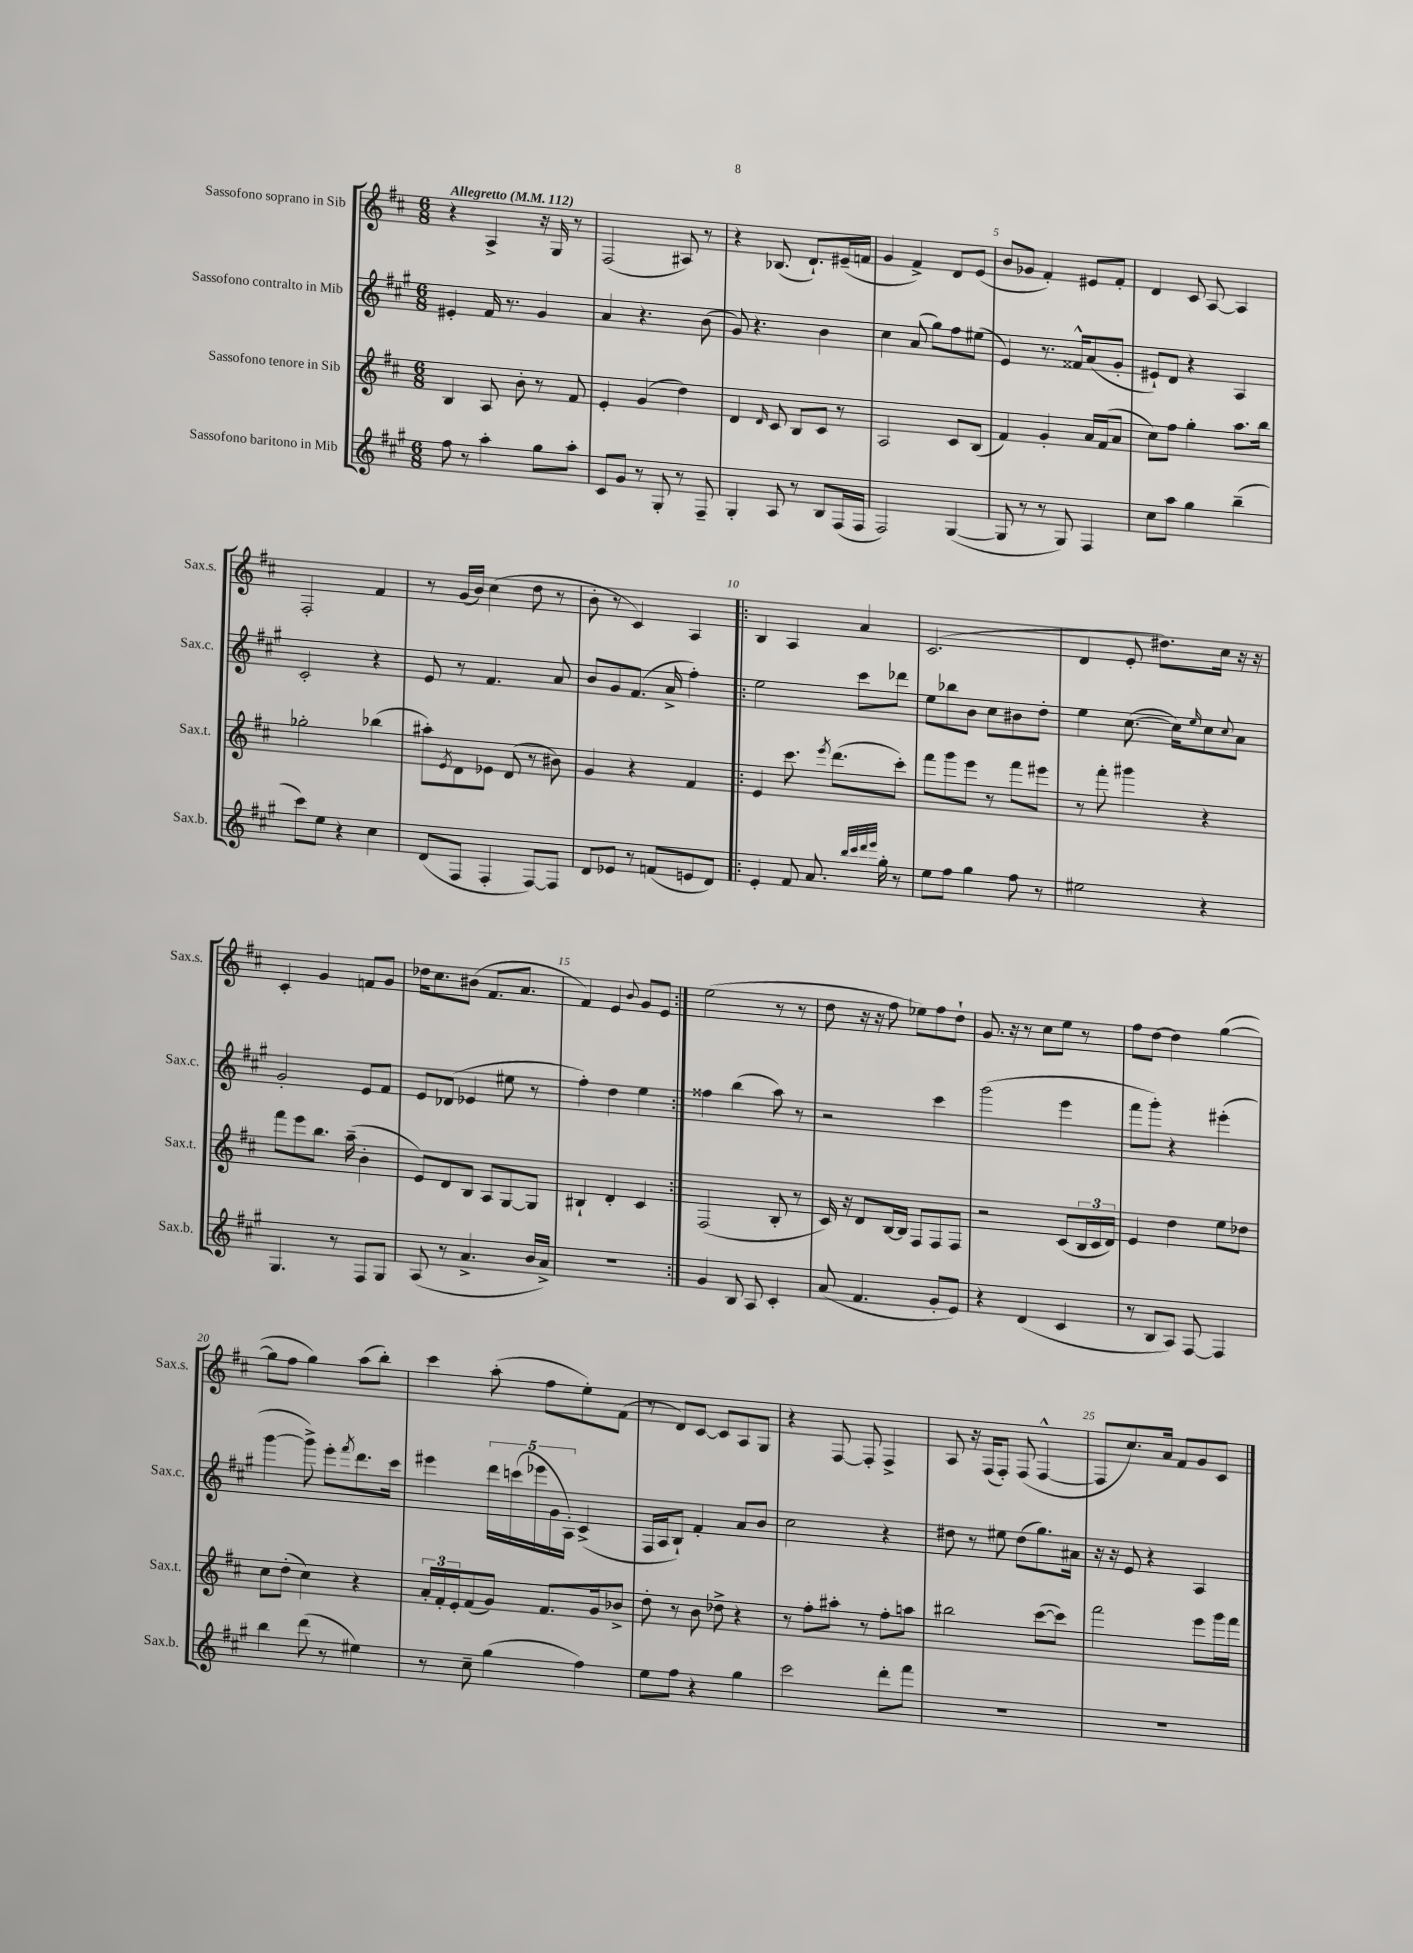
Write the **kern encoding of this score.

**kern	**kern	**kern	**kern
*staff4	*staff3	*staff2	*staff1
*clefG2	*clefG2	*clefG2	*clefG2
*k[f#c#g#]	*k[f#c#]	*k[f#c#g#]	*k[f#c#]
*M6/8	*M6/8	*M6/8	*M6/8
*MM112	*MM112	*MM112	*MM112
8ff#\	4B/	4e#'/	4r
8r	.	.	.
4aa'\	8A/	16f#/	4A^/
.	.	8.r	.
.	8b'\	.	.
8gg#\L	8r	4g#/	16r
.	.	.	16G/
8aa'\J	8f#/	.	8r
=	=	=	=
8c#/L	4e'/	4a/	(2F#/
8g#/J	.	.	.
8r	(4g/	4.r	.
8G#'/	.	.	.
8r	4dd\)	.	8A#/)
8F#~/	.	(8b\	8r
=	=	=	=
4G#'/	4d/	8g#/)	4r
.	.	4.r	.
.	16qqd/	.	.
8A/	8c#/	.	(8.B-/
8r	8B/L	.	.
.	.	.	8.d`/L)
8B/L	8c#/J	4b\	.
(16F#/L	8r	.	(16e#~/L
16F#/JJ	.	.	16f/JJ
=	=	=	=
2F#/)	2A/	4cc#\	4g/
.	.	(8a/	4f#^/)
.	.	8gg#\L)	.
([4G#/	8c#/L	8ff#\	8d/L
.	(8B/J	(8ee#\J	(8e/J
=	=	=	=
8G#/]	4f#/)	4e/)	8b/L
8r	.	.	8g-/J
8r	4g'/	8.r	4f#'/)
8G#/)	.	.	.
.	.	16f##^^/LK	.
4F#/	16a/LL	(8a/	8e#/L
.	(16f#/J	.	.
.	8a/J	8g#'/J	8f#'/J
=	=	=	=
8cc#\L	8cc#\L)	8e#`/L)	4d/
8aa\J	8ff#\J	8d/J	.
4gg#\	4gg'\	4r	8c#/
.	.	.	[8A/
(4bb~\	8.aa\L	4A/	4A/]
.	16bb\Jk	.	.
=	=	=	=
8ccc#\L)	2gg-'\	2c#'/	2F#'/
8ee\J	.	.	.
4r	.	.	.
4cc#\	(4bb-\	4r	4f#/
=	=	=	=
(8d/L	8aa#'\L)	8e/	8r
.	8qe/	.	.
8F#/J	8d\	8r	(16g/LL
.	.	.	16b/JJ)
4F#'/	8e-\J	4.f#/	(4cc#\
.	(8d/	.	.
[8F#/L)	8r	.	8dd\
8F#/]J	8b#\)	8a/	8r
=	=	=	=
8d/L	4g/	8b/L	8b'\
8e-/J	.	8g#/	8r
8r	4r	(8.f#/J	4c#/)
(8f/L	.	.	.
.	.	16a^/	.
8e/	4f#/	4ff#'\)	4A/
8d/J)	.	.	.
=!|:	=!|:	=!|:	=!|:
4e'/	4e/	2ee\	4B/
8f#/	8.ccc#\	.	4A/
8.a/	.	.	.
.	8qeee/	.	.
.	(8.ddd\L	.	.
.	.	8ccc#\L	4a/
32qqbb/LLL	.	.	.
32qqccc#/	.	.	.
32qqddd/	.	.	.
32qqeee/JJJ	.	.	.
16gg#'\	.	.	.
8r	8ccc#'\J)	8ddd-\J	.
=	=	=	=
8ee\L	8fff#\L	8ee\L	(2.c#/
8ff#\J	8ggg\	8bb-\	.
4gg#\	8eee\J	8b\J	.
.	8r	8cc#\L	.
8ff#\	8fff#\L	8b#\	.
8r	8eee#\J	8dd'\J	.
=	=	=	=
2ee#\	8r	4ee\	4d/
.	8fff#'\	.	.
.	4ggg#\	([8.cc#\	8e'/
.	.	.	8.dd#\L)
.	.	16cc#\]LK)	.
.	.	16qqee/	.
4r	4r	8cc#\	.
.	.	.	16cc#\Jk
.	.	8qqcc#/	.
.	.	8a\J	16r
.	.	.	16r
=	=	=	=
4.G#/	8fff#\L	2g#'/	4c#'/
.	8eee\	.	.
.	8.bb\J	.	4g/
8r	.	.	.
.	(16aa~\	.	.
8F#/L	4b'\	8e/L	8f/L
8G#/J	.	8f#/J	8g/J
=	=	=	=
(8A/	8e/L)	8e/L	16dd-\LK
.	.	.	8.cc#\
8r	8d/	(8d-/J	.
4.a^/	8B/J	4e-/	(8b#\J
.	8A/L	.	8.f#/L
.	[8G/	8ee#\	.
.	.	.	8.a/J
16b/LL	8G/]J	8r	.
16a^/JJ)	.	.	.
=	=	=	=
2.r	4B#`/	4ff#'\)	4f#/)
.	4d'/	4dd\	4e/
.	.	.	8qqb/
.	4c#/	4ee\	8g/L
.	.	.	8e/J
=:|!	=:|!	=:|!	=:|!
4g#/	(2F#/	4ff##\	(2ee\
8B/	.	(4bb\	.
8A/	.	.	.
4c#'/	8B'/	8aa\)	8r
.	8r	8r	8r
=	=	=	=
(8a/	16c#/)	2r	8dd\
.	16r	.	.
4.f#/	8d/L	.	16r
.	.	.	16r
.	[16B/L	.	8ff#\
.	16B/]JJ	.	.
.	8F#/L	.	8ee-\L)
8g#'/L	8F#/	4ccc#\	8ff#\
8e/J)	8F#/J	.	8dd`\J
=	=	=	=
4r	2r	(2ggg#\	8.g/
.	.	.	16r
(4d/	.	.	8r
.	.	.	8cc#\L
4c#/	(8c#/L	4eee\	8ee\J
.	24B/L	.	8r
.	24c#/	.	.
.	24d/JJ)	.	.
=	=	=	=
8r	4e/	8fff#\L	8ff#\L
8B/L	.	8ggg#'\J)	[8dd\J
8A/J)	4dd\	4r	4dd\]
[8F#/	.	.	.
4F#/]	8ee\L	(4eee#'\	([4gg\
.	8dd-\J	.	.
=	=	=	=
4bb\	8cc#\L	[4ggg#\	8gg\]L
.	(8dd'\J	.	8ff#\J
(8ddd\	4cc#\)	8ggg#^\])	4gg\)
8r	.	8eee'\L	.
.	.	8qfff#/	.
4ee#\)	4r	8.ddd\	(8aa\L
.	.	.	8bb'\J)
.	.	16ccc#\Jk	.
=	=	=	=
8r	24a'/LL	4eee#\	4ccc#\
.	24f#'/	.	.
.	24e'/J	.	.
8cc#~\	(8f#/	.	.
(4gg#\	8g/J)	20ddd\LL	(8aa'\
.	.	(20ccc\	.
.	.	20eee-\	.
.	8.f#/L	.	8ff#\L
.	.	20g#\	.
.	.	20A'\JJ)	.
4ff#\)	.	(4c#^/	8ee'\)
.	16g/k	.	.
.	8b-^/J	.	(8f#\J
=	=	=	=
8ee\L	8dd'\	16F#/LL	8r
.	.	16A/J	.
8ff#\J	8r	8B`/J)	8d/L)
4r	8b\	4f#'/	[8c#/J
.	8dd-^\	.	8c#/]L
4gg#\	4r	8a/L	8A/
.	.	8b/J	8G/J
=	=	=	=
2ccc#\	8r	2cc#\	4r
.	8ff#'\L	.	.
.	8aa#'\J	.	[8F#/
.	8r	.	8F#'/]
8ddd'\L	8ff#'\L	4r	4F#^/
8fff#\J	8aa\J	.	.
=	=	=	=
2.r	2bb#\	8dd#\	8A/
.	.	8r	16r
.	.	.	(16F#/LK
.	.	8ee#\	8F#'/J)
.	.	(8dd#\L	(8F#/
.	([8ccc#\L	8.gg#\)	[4F#^^/
.	8ccc#\]J)	.	.
.	.	16a#\Jk	.
=	=	=	=
2.r	2fff#\	16r	8F#/]L
.	.	16r	.
.	.	8e/	8.cc#/)
.	.	4r	.
.	.	.	16a/Jk
.	.	.	8f#/L
.	8eee\L	4A/	8g/
.	16ggg\L	.	8c#/J
.	16fff#\JJ	.	.
==	==	==	==
*-	*-	*-	*-
